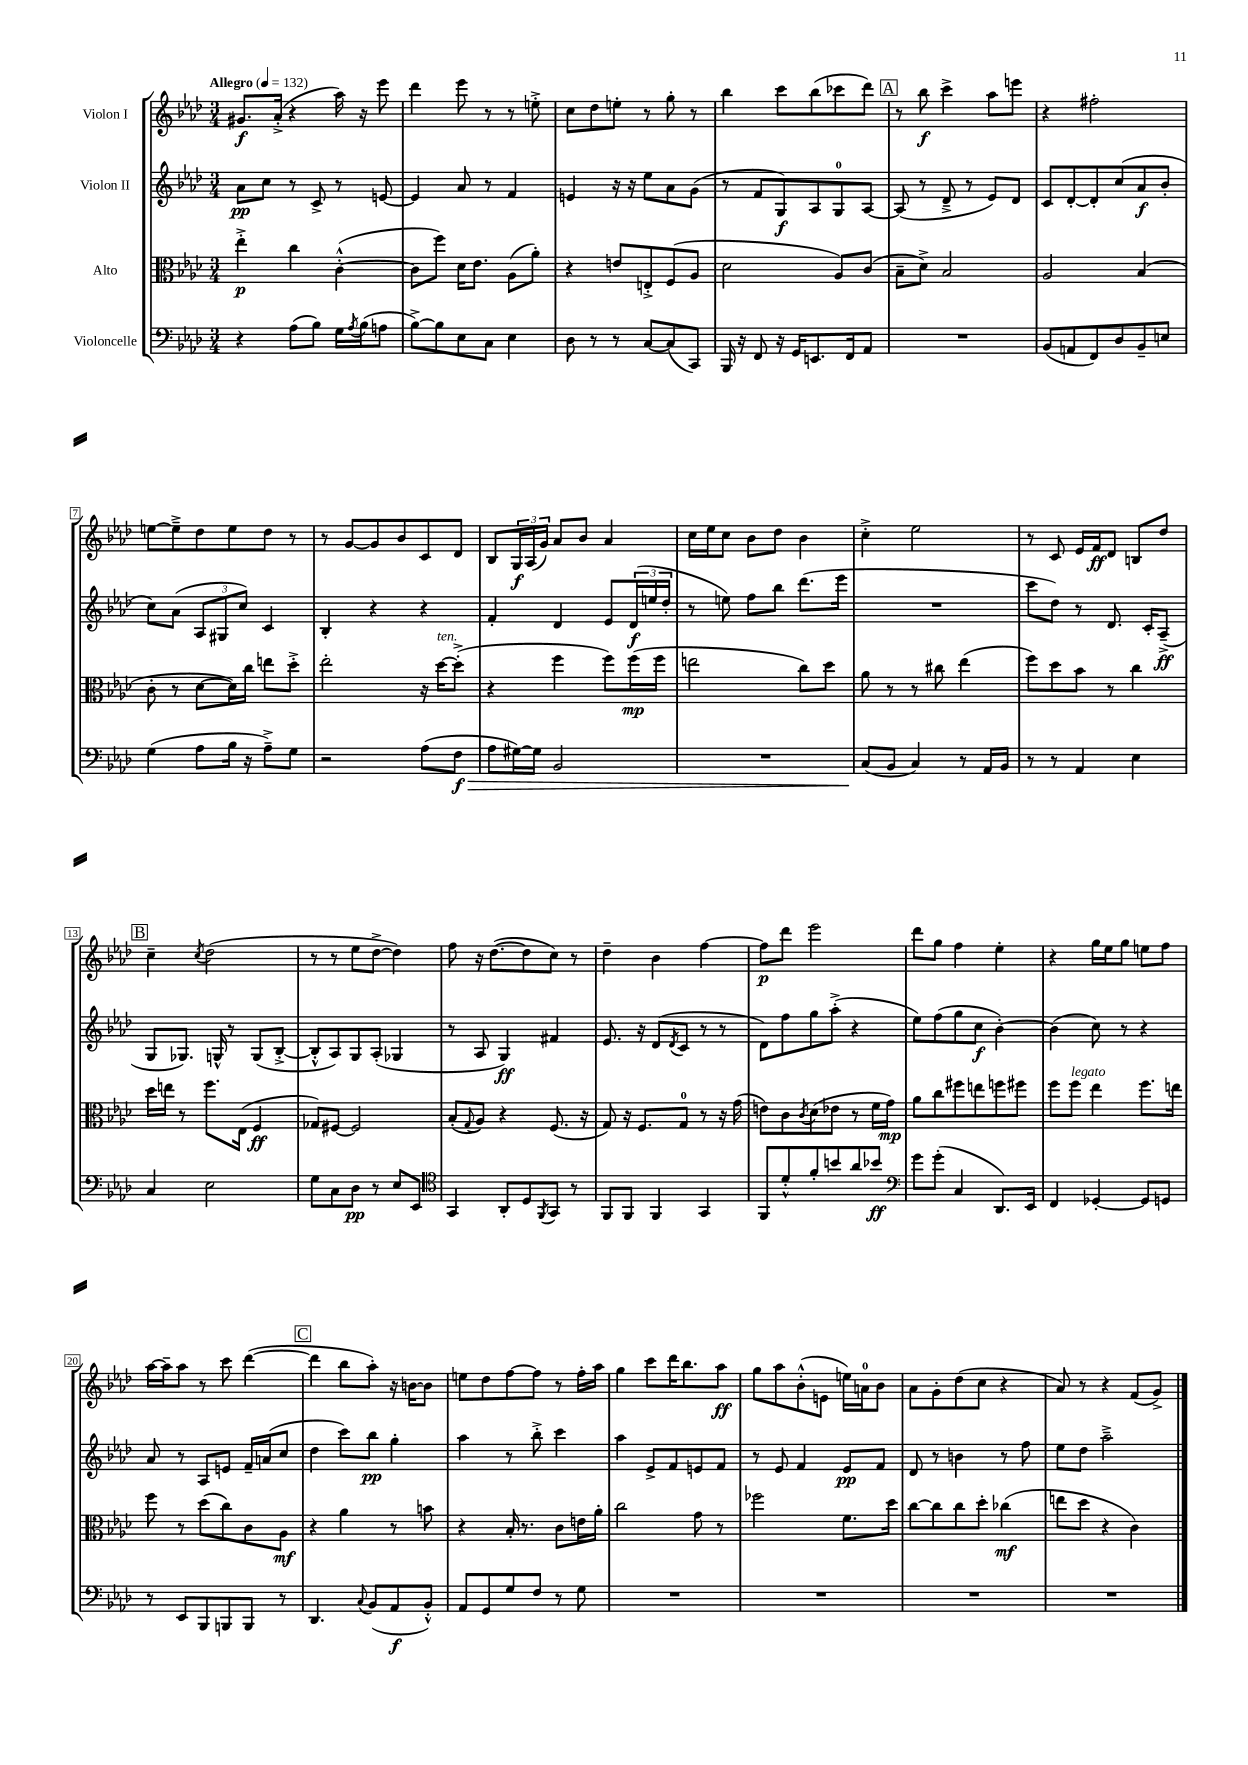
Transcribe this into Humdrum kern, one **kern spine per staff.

**kern	**dynam	**kern	**dynam	**kern	**dynam	**kern	**dynam
*part4	*part4	*part3	*part3	*part2	*part2	*part1	*part1
*staff4	*staff4	*staff3	*staff3	*staff2	*staff2	*staff1	*staff1
*I"Violoncelle	*	*I"Alto	*	*I"Violon II	*	*I"Violon I	*
*clefF4	*	*clefC3	*	*clefG2	*	*clefG2	*
*k[b-e-a-d-]	*	*k[b-e-a-d-]	*	*k[b-e-a-d-]	*	*k[b-e-a-d-]	*
*M3/4	*	*M3/4	*	*M3/4	*	*M3/4	*
*MM132	*	*MM132	*	*MM132	*	*MM132	*
=1	=1	=1	=1	=1	=1	=1	=1
!	!	!	!	!	!	!LO:TX:a:B:t=Allegro	!
4r	.	4ee-'^\	p	8a-\L	pp	8.g#X/L	f
.	.	.	.	8cc\J	.	.	.
.	.	.	.	.	.	(16a-'^/Jk	.
(8A-\L	.	4cc\	.	8r	.	4r	.
8B-\J)	.	.	.	8c^/	.	.	.
16G\LL	.	([4c'^^\	.	8r	.	16aa-\)	.
8qA-/	.	.	.	.	.	.	.
(16B-\J	.	.	.	.	.	16r	.
8An\J	.	.	.	[8en/	.	8eee-\	.
=2	=2	=2	=2	=2	=2	=2	=2
[8B-^\L)	.	8c\L]	.	4e/]	.	4ddd-\	.
8B-\]	.	8ff\J)	.	.	.	.	.
8E-\	.	16d-\KL	.	8a-/	.	8eee-\	.
.	.	8.e-\J	.	.	.	.	.
8C\J	.	.	.	8r	.	8r	.
4E-\	.	(8A-\L	.	4f/	.	8r	.
.	.	8a-'\J)	.	.	.	8een'^\	.
=3	=3	=3	=3	=3	=3	=3	=3
8D-\	.	4r	.	4en/	.	8cc\L	.
8r	.	.	.	.	.	8dd-\	.
8r	.	8en/L	.	16r	.	8een'\J	.
.	.	.	.	16r	.	.	.
[8C/L	.	8En'^/	.	8ee-\L	.	8r	.
(8C/]	.	(8F/	.	8a-\	.	8gg'\	.
8CC/J)	.	8A-/J	.	(8g\J	.	8r	.
=4	=4	=4	=4	=4	=4	=4	=4
16BBB-/	.	2d-\	.	8r	.	4bb-\	.
16r	.	.	.	.	.	.	.
8FF/	.	.	.	8f/L	.	.	.
16r	.	.	.	8G/)	f	8ccc\L	.
16GG/KL	.	.	.	.	.	.	.
8.EEn/	.	.	.	8A-/	.	(8bb-\	.
.	.	8A-/L)	.	8G/	.	8ccc-X\	.
16FF/k	.	.	.	.	.	.	.
8AA-/J	.	(8c/J	.	[8A-/J	.	8ddd-\J)	.
!!LO:REH:place=s1:t=A
=5	=5	=5	=5	=5	=5	=5	=5
2.r	.	8B-~\L	.	(8A-/]	.	8r	.
.	.	8d-^\J)	.	8r	.	8bb-\	f
.	.	2B-/	.	8d-~^/	.	4ccc^\	.
.	.	.	.	8r	.	.	.
.	.	.	.	8e-/L)	.	8aa-\L	.
.	.	.	.	8d-/J	.	8eeen\J	.
=6	=6	=6	=6	=6	=6	=6	=6
(8BB-/L	.	2A-/	.	8c/L	.	4r	.
8AAn/	.	.	.	[8d-'/	.	.	.
8FF/)	.	.	.	8d-'/]	.	2ff#X'\	.
8D-/	.	.	.	(8cc/	.	.	.
8BB-~/	.	(4B-/	.	8a-/	f	.	.
8En/J	.	.	.	8b-'/J	.	.	.
!!LO:LB:g=z
=7	=7	=7	=7	=7	=7	=7	=7
(4G\	.	8c'\	.	8cc\L)	.	[8een\L	.
.	.	8r	.	(8a-\J	.	8ee~^\]	.
8A-\L	.	[8d-\L	.	12A-/L	.	8dd-\	.
.	.	.	.	12G#X/	.	.	.
16B-\Jk	.	16d-\L])	.	.	.	8ee\	.
.	.	.	.	12cc/J)	.	.	.
16r	.	16cc\JJ	.	.	.	.	.
8A-~^\L)	.	8een\L	.	4c/	.	8dd-\J	.
8G\J	.	8dd-'^\J	.	.	.	8r	.
=8	=8	=8	=8	=8	=8	=8	=8
2r	.	2ee-'\	.	4B-'/	.	8r	.
.	.	.	.	.	.	[8g/L	.
.	.	.	.	4r	.	8g/]	.
.	.	.	.	.	.	8b-/	.
(8A-\L	.	16r	.	4r	.	8c/	.
!	!	!LO:TX:a:i:t=ten.	!	!	!	!	!
.	.	[16dd-\KL	.	.	.	.	.
!	!LO:HP:b	!	!	!	!	!	!
8F\J	> f	(8dd-'^\J]	.	.	.	8d-/J	.
=9	=9	=9	=9	=9	=9	=9	=9
8A-\L	.	4r	.	4f'/	.	8B-/L	.
[16G#X\L)	.	.	.	.	.	24G/L	f
.	.	.	.	.	.	(24A-/	.
16G#\JJ]	.	.	.	.	.	.	.
.	.	.	.	.	.	24g/JJ)	.
2BB-/	.	4ff\	.	4d-/	.	8a-/L	.
.	.	.	.	.	.	8b-/J	.
.	.	8ff\L)	.	8e-/L	.	4a-/	.
.	.	(16ff\L	mp	(24d-/L	f	.	.
.	.	.	.	24een/	.	.	.
.	.	16ff\JJ	.	.	.	.	.
.	.	.	.	24dd-'/JJ	.	.	.
=10	=10	=10	=10	=10	=10	=10	=10
2.r	.	2een\	.	8r	.	16cc\LL	.
.	.	.	.	.	.	16ee-\J	.
.	.	.	.	8een\)	.	8cc\J	.
.	.	.	.	8ff\L	.	8b-\L	.
.	.	.	.	8bb-\J	.	8dd-\J	.
.	.	8cc\L)	.	(8.ddd-\L	.	4b-\	.
.	.	8dd-\J	.	.	.	.	.
.	.	.	.	16eee-\Jk	.	.	.
=11	=11	=11	=11	=11	=11	=11	=11
(8C/L	.	8a-\	.	2.r	.	4cc'^\	.
8BB-/J	]	8r	.	.	.	.	.
4C/)	.	8r	.	.	.	2ee-\	.
.	.	8cc#X\	.	.	.	.	.
8r	.	(4ee-\	.	.	.	.	.
16AA-/LL	.	.	.	.	.	.	.
16BB-/JJ	.	.	.	.	.	.	.
=12	=12	=12	=12	=12	=12	=12	=12
8r	.	8ff\L)	.	8ccc\L	.	8r	.
8r	.	8dd-\	.	8dd-\J)	.	8c/	.
4AA-/	.	8b-\J	.	8r	.	16e-/LL	.
.	.	.	.	.	.	16f/J	ff
.	.	8r	.	8.d-/	.	8d-/J	.
4E-\	.	4cc\	.	.	.	8Bn/L	.
.	.	.	.	16c'/KL	.	.	.
.	.	.	.	(8A-~^/J	ff	8dd-/J	.
!!LO:LB:g=z
!!LO:REH:place=s1:t=B
=13	=13	=13	=13	=13	=13	=13	=13
4C/	.	16dd-\LL	.	8G/L	.	4cc~\	.
.	.	16een\JJ	.	.	.	.	.
.	.	8r	.	8.G-X/J)	.	.	.
.	.	.	.	.	.	8qcc/	.
2E-\	.	8.ff\L	.	.	.	(2dd-\	.
.	.	.	.	16Gn^^/	.	.	.
.	.	.	.	8r	.	.	.
.	.	(16E-\Jk	.	.	.	.	.
.	.	4F/	ff	(8G/L	.	.	.
.	.	.	.	[8B-'^/J	.	.	.
=14	=14	=14	=14	=14	=14	=14	=14
8G\L	.	8G-X/L)	.	8B-'^^/L]	.	8r	.
8C\	.	[8F#X/J	.	8A-/)	.	8r	.
8D-\J	pp	2F#/]	.	8G/	.	8ee-\L	.
8r	.	.	.	(8A-'/J	.	[8dd-^\J	.
8E-/L	.	.	.	4G-X/	.	4dd-\])	.
8EE-/J	.	.	.	.	.	.	.
=15	=15	=15	=15	=15	=15	=15	=15
*clefC4	*	*	*	*	*	*	*
4GG/	.	(8B-'/L	.	8r	.	8ff\	.
.	.	8qqG/	.	.	.	.	.
.	.	8A-/J)	.	8A-/	.	16r	.
.	.	.	.	.	.	([8.dd-\L	.
8AA-'/L	.	4r	.	4G/)	ff	.	.
8D-/	.	.	.	.	.	8dd-\]	.
8qFF/	.	.	.	.	.	.	.
8GG/J	.	(8.F/	.	4f#X/	.	8cc\J)	.
8r	.	.	.	.	.	8r	.
.	.	16r	.	.	.	.	.
=16	=16	=16	=16	=16	=16	=16	=16
8FF/L	.	8G/)	.	8.e-/	.	4dd-~\	.
8FF/J	.	16r	.	.	.	.	.
.	.	8.F/L	.	16r	.	.	.
4FF/	.	.	.	(8d-/L	.	4b-\	.
.	.	.	.	8qd-/	.	.	.
.	.	8G/J	.	8c/J	.	.	.
4GG/	.	8r	.	8r	.	[4ff\	.
.	.	16r	.	8r	.	.	.
.	.	(16g\	.	.	.	.	.
=17	=17	=17	=17	=17	=17	=17	=17
8FF/L	.	8en\L)	.	8d-\L)	.	8ff\L]	p
8d-'^^/	.	8c\	.	8ff\	.	8ddd-\J	.
.	.	8qc/	.	.	.	.	.
8f'/	.	(8d-\	.	8gg\	.	2eee-\	.
8bn/	.	8e-X\J	.	(8aa-'^\J	.	.	.
8a-/	.	8r	.	4r	.	.	.
8b-X/J	ff	16f\LL	.	.	.	.	.
.	.	16g\JJ)	mp	.	.	.	.
=18	=18	=18	=18	=18	=18	=18	=18
*clefF4	*	*	*	*	*	*	*
8g\L	.	8a-\L	.	8ee-\L)	.	8ddd-\L	.
(8g'\J	.	8cc\	.	(8ff\	.	8gg\J	.
4C/	.	8ff#X\	.	8gg\	.	4ff\	.
.	.	8een\	.	8cc\J	f	.	.
8.DD-/L)	.	8ffn\	.	[4b-'\)	.	4ee-'\	.
.	.	8ff#X\J	.	.	.	.	.
16EE-/Jk	.	.	.	.	.	.	.
=19	=19	=19	=19	=19	=19	=19	=19
4FF/	.	8ff\L	.	(4b-\]	.	4r	.
!	!	!LO:TX:a:i:t=legato	!	!	!	!	!
.	.	8ff\J	.	.	.	.	.
[4GG-X'/	.	4ee-\	.	8cc\)	.	16gg\LL	.
.	.	.	.	.	.	16ee-\J	.
.	.	.	.	8r	.	8gg\J	.
8GG-/L]	.	8.ff\L	.	4r	.	8een\L	.
8GGn/J	.	.	.	.	.	8ff\J	.
.	.	16een\Jk	.	.	.	.	.
!!LO:LB:g=z
=20	=20	=20	=20	=20	=20	=20	=20
8r	.	8ff\	.	8a-/	.	[16aa-\LL	.
.	.	.	.	.	.	16aa-~\J]	.
8EE-/L	.	8r	.	8r	.	8aa-\J	.
8BBB-/	.	(8dd-\L	.	8A-/L	.	8r	.
8BBBn/	.	8cc\)	.	8en/J	.	8ccc\	.
8BBB/J	.	8c\	.	16f~/LL	.	([4ddd-\	.
.	.	.	.	(16an/J	.	.	.
8r	.	8A-\J	mf	8cc/J	.	.	.
!!LO:REH:place=s1:t=C
=21	=21	=21	=21	=21	=21	=21	=21
4.DD-/	.	4r	.	4dd-\	.	4ddd-\]	.
.	.	4a-\	.	8ccc\L)	.	8bb-\L	.
8qqC/	.	.	.	.	.	.	.
(8BB-/L	.	.	.	8bb-\J	pp	8aa-'\J)	.
8AA-/	f	8r	.	4gg'\	.	16r	.
.	.	.	.	.	.	[16bn\KL	.
8BB-'^^/J)	.	8bn\	.	.	.	8b\J]	.
=22	=22	=22	=22	=22	=22	=22	=22
8AA-/L	.	4r	.	4aa-\	.	8een\L	.
8GG/	.	.	.	.	.	8dd-\	.
8G/	.	16B-'/	.	8r	.	[8ff\	.
.	.	8.r	.	.	.	.	.
8F/J	.	.	.	8bb-'^\	.	8ff\J]	.
8r	.	8c\L	.	4ccc\	.	8r	.
8G\	.	16en\L	.	.	.	16ff'\LL	.
.	.	16a-'\JJ	.	.	.	16aa-\JJ	.
=23	=23	=23	=23	=23	=23	=23	=23
2.r	.	2cc\	.	4aa-\	.	4gg\	.
.	.	.	.	8e-^/L	.	8ccc\L	.
.	.	.	.	8f/	.	16ddd-\K	.
.	.	.	.	.	.	8.bb-\	.
.	.	8g\	.	8en/	.	.	.
.	.	8r	.	8f/J	.	8aa-\J	ff
=24	=24	=24	=24	=24	=24	=24	=24
2.r	.	2ff-X\	.	8r	.	8gg\L	.
.	.	.	.	8e-/	.	8aa-\	.
.	.	.	.	4f/	.	(8b-'^^\	.
.	.	.	.	.	.	8en\J	.
.	.	8.f\L	.	8e-/L	pp	16een\LL)	.
.	.	.	.	.	.	16an\J	.
.	.	.	.	8f/J	.	8b-\J	.
.	.	16dd-\Jk	.	.	.	.	.
=25	=25	=25	=25	=25	=25	=25	=25
2.r	.	[8cc\L	.	8d-/	.	8a-\L	.
.	.	8cc\]	.	8r	.	8g'\	.
.	.	8cc\	.	4bn\	.	(8dd-\	.
.	.	8dd-'\J	.	.	.	8cc\J	.
.	.	(4cc-X\	mf	8r	.	4r	.
.	.	.	.	8ff\	.	.	.
=26	=26	=26	=26	=26	=26	=26	=26
2.r	.	8een\L	.	8ee-\L	.	8a-/)	.
.	.	8dd-\J	.	8dd-\J	.	8r	.
.	.	4r	.	2aa-~^\	.	4r	.
.	.	4c\)	.	.	.	(8f/L	.
.	.	.	.	.	.	8g^/J)	.
==	==	==	==	==	==	==	==
*-	*-	*-	*-	*-	*-	*-	*-
